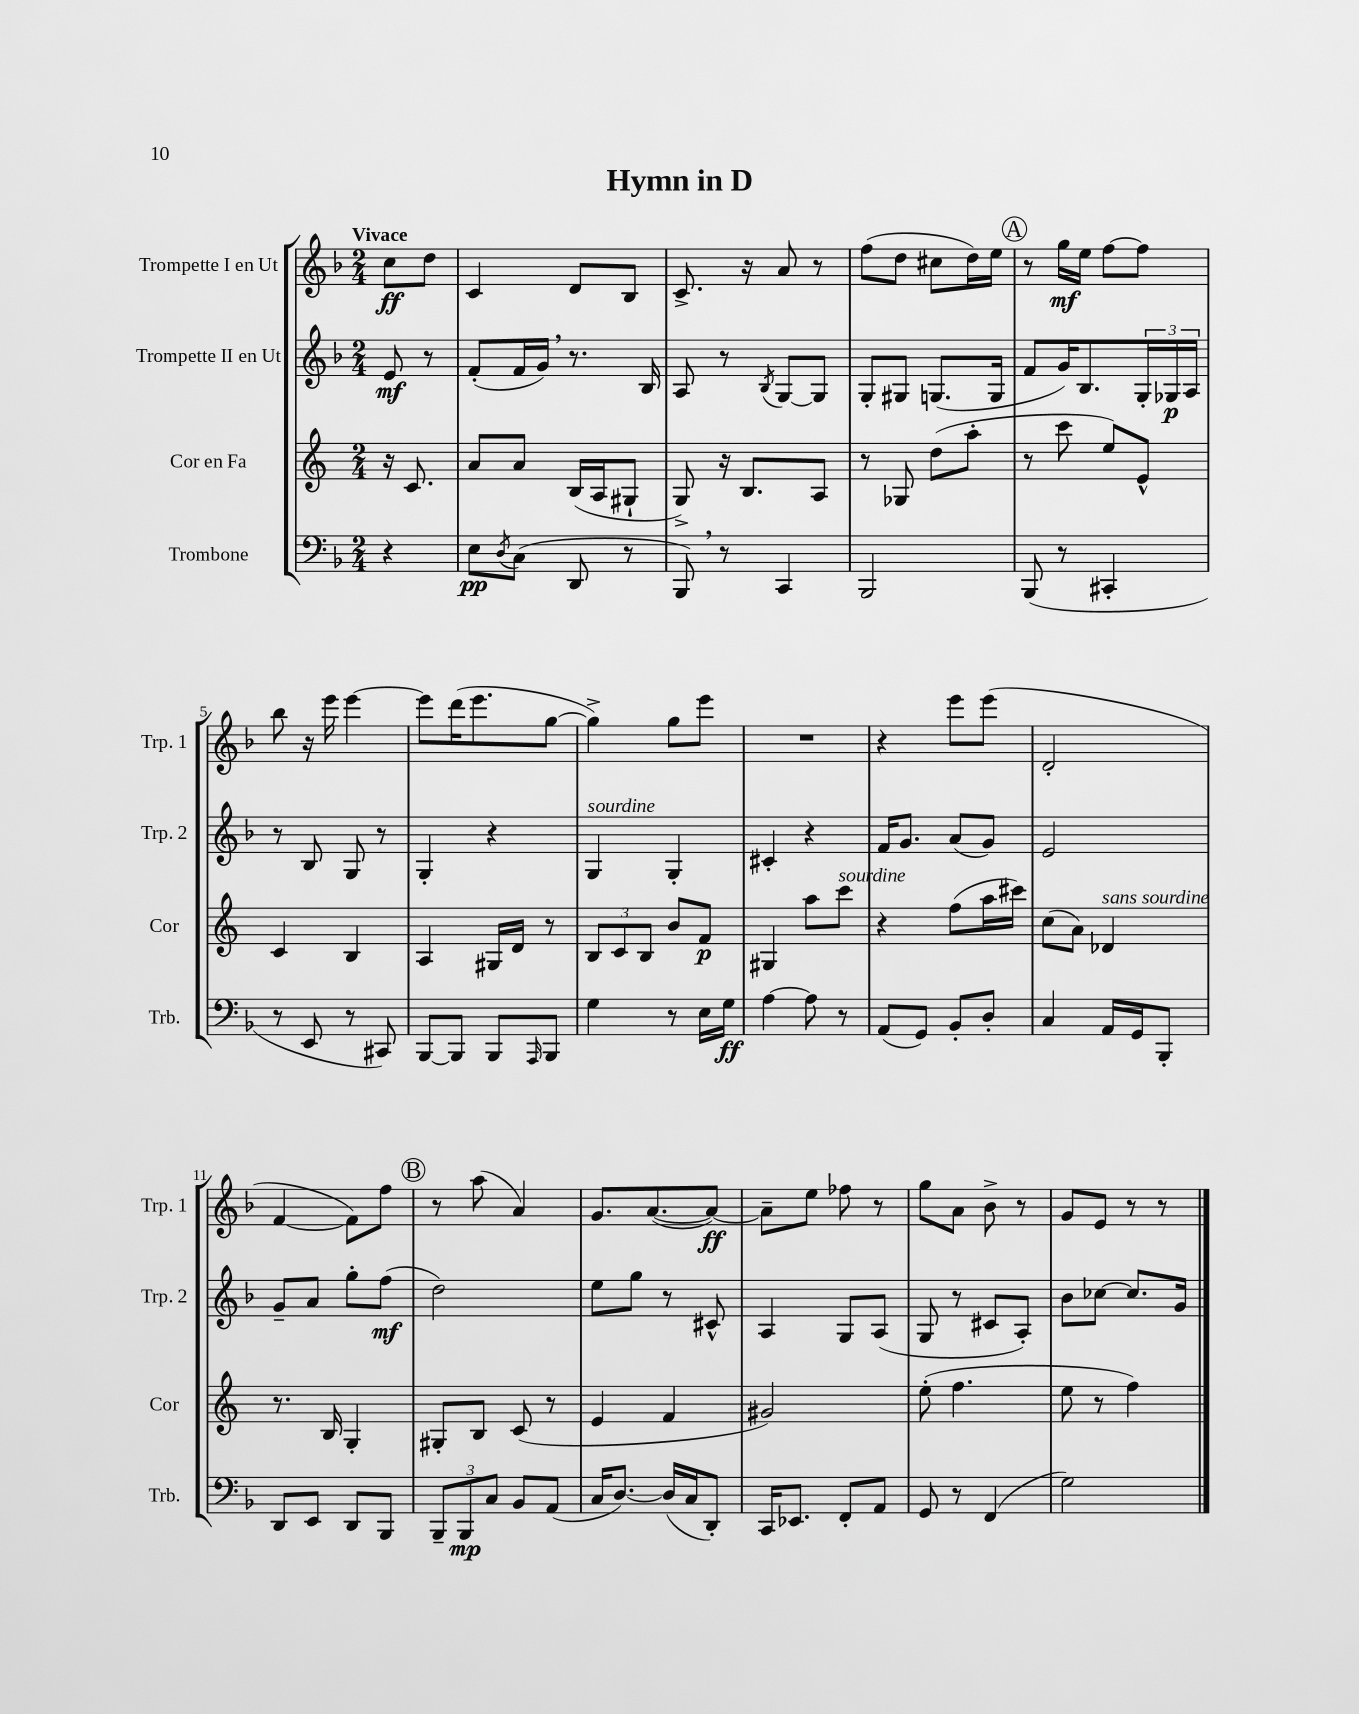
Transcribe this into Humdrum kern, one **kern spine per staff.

**kern	**kern	**kern	**kern
*staff4	*staff3	*staff2	*staff1
*clefF4	*clefG2	*clefG2	*clefG2
*k[b-]	*k[]	*k[b-]	*k[b-]
*M2/4	*M2/4	*M2/4	*M2/4
4r	16r	8e	8cc
.	8.c	.	.
.	.	8r	8dd
=	=	=	=
8E	8a	(8f'	4c
8qD	.	.	.
(8C	8a	16f	.
.	.	16g)	.
8DD	(16B	8.r	8d
.	16A	.	.
8r	8G#`	.	8B-
.	.	16B-	.
=	=	=	=
8BBB-)	8G^)	8A	8.c^
8r	16r	8r	.
.	8.B	.	16r
.	.	8qB-	.
4CC	.	[8G	8a
.	8A	8G]	8r
=	=	=	=
2BBB-	8r	8G'	(8ff
.	8G-	8G#	8dd
.	(8dd	(8.G	8cc#
.	8aa'	.	16dd)
.	.	16G	16ee
=	=	=	=
(8BBB-	8r	8f	8r
8r	8ccc	16g)	16gg
.	.	8.B-	16ee
4CC#'	8ee)	.	[8ff
.	8e^^	24G'	8ff]
.	.	24G-	.
.	.	24A	.
=	=	=	=
8r	4c	8r	8bb-
8EE	.	8B-	16r
.	.	.	16eee
8r	4B	8G	[4eee
8CC#)	.	8r	.
=	=	=	=
[8BBB-	4A	4G'	8eee]
8BBB-]	.	.	(16ddd
.	.	.	8.eee
8BBB-	16G#	4r	.
.	16d	.	.
16qqAAA	.	.	.
8BBB-	8r	.	[8gg
=	=	=	=
4G	12B	4G	4gg^])
.	12c	.	.
.	12B	.	.
8r	8b	4G'	8gg
16E	8f	.	8eee
16G	.	.	.
=	=	=	=
[4A	4G#	4c#'	2r
8A]	8aa	4r	.
8r	8ccc	.	.
=	=	=	=
(8AA	4r	16f	4r
.	.	8.g	.
8GG)	.	.	.
8BB-'	(8ff	(8a	8eee
8D'	16aa	8g)	(8eee
.	16ccc#)	.	.
=	=	=	=
4C	(8cc	2e	2d'
.	8a)	.	.
16AA	4d-	.	.
16GG	.	.	.
8BBB-'	.	.	.
=	=	=	=
8DD	8.r	8g~	[4f
8EE	.	8a	.
.	16B	.	.
8DD	4G'	8gg'	8f])
8BBB-	.	(8ff	8ff
=	=	=	=
12BBB-~	8G#'	2dd)	8r
12BBB-	.	.	.
.	8B	.	(8aa
12C	.	.	.
8BB-	(8c	.	4a)
(8AA	8r	.	.
=	=	=	=
16C	4e	8ee	8.g
[8.D)	.	.	.
.	.	8gg	.
.	.	.	([8.a
(16D]	4f	8r	.
16C	.	.	.
8DD')	.	8c#^^	8a_)
=	=	=	=
16CC	2g#)	4A	8a~]
8.EE-	.	.	.
.	.	.	8ee
8FF'	.	8G	8ff-
8AA	.	(8A	8r
=	=	=	=
8GG	(8ee'	8G	8gg
8r	4.ff	8r	8a
(4FF	.	8c#	8b-^
.	.	8A')	8r
=	=	=	=
2G)	8ee	8b-	8g
.	8r	[8cc-	8e
.	4ff)	8.cc-]	8r
.	.	.	8r
.	.	16g	.
==	==	==	==
*-	*-	*-	*-
